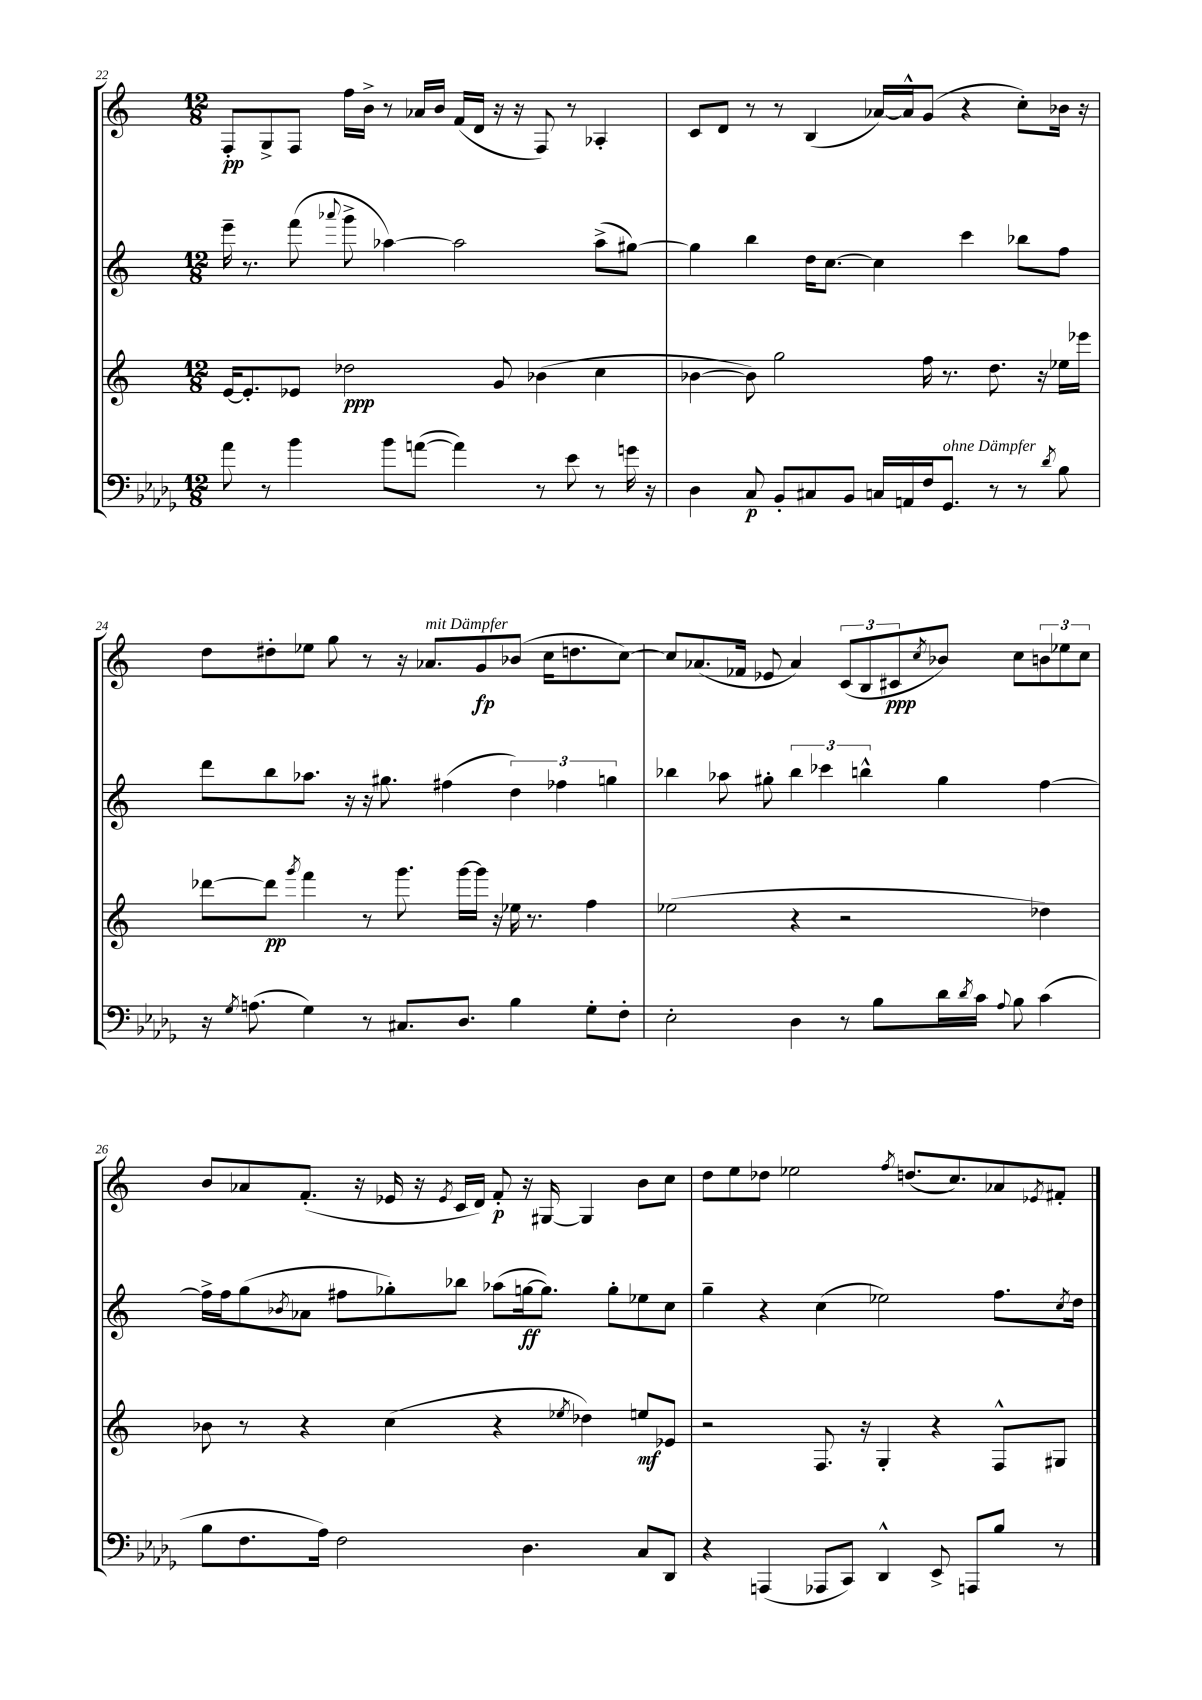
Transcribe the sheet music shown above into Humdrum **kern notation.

**kern	**kern	**kern	**kern
*staff4	*staff3	*staff2	*staff1
*clefF4	*clefG2	*clefG2	*clefG2
*k[b-e-a-d-g-]	*k[]	*k[]	*k[]
*M12/8	*M12/8	*M12/8	*M12/8
8a-	[16e	16eee~	8F'
.	8.e']	8.r	.
8r	.	.	8G^
4b-	8e-	(8fff	8F
.	.	8qqaaa-	.
.	2dd-	8ggg^	16ff
.	.	.	16b^
8b-	.	[4aa-)	8r
([8a	.	.	16a-
.	.	.	16b
4a])	.	2aa-]	(16f
.	.	.	16d
.	8g	.	16r
.	.	.	16r
8r	(4b-	.	8F)
8e-	.	.	8r
8r	4cc	(8aa-^	4A-'
16g	.	[8gg#)	.
16r	.	.	.
=	=	=	=
4D-	[4b-	4gg#]	8c
.	.	.	8d
8C	8b-])	4bb	8r
8BB-'	2gg	.	8r
8C#	.	16dd	(4B
.	.	[8.cc	.
8BB-	.	.	.
16C	.	4cc]	[16a-)
16AA	.	.	16a-^^]
16F	16ff	.	(8g
8.GG-	8.r	.	.
.	.	4ccc	4r
8r	8.dd	.	.
8r	.	8bb-	8cc')
.	16r	.	.
8qd-	.	.	.
8B-	16ee-	8ff	16b-
.	16eee-	.	16r
=	=	=	=
16r	[8ddd-	8ddd	8dd
8qG-	.	.	.
(8.A	.	.	.
.	8ddd-]	8bb	8dd#'
.	8qggg	.	.
4G-)	4fff	8.aa-	8ee-
.	.	.	8gg
.	.	16r	.
8r	8r	16r	8r
.	.	8.gg#	.
8.C#	8.ggg	.	16r
.	.	.	8.a-
.	.	(4ff#	.
8.D-	[16ggg	.	.
.	16ggg]	.	8g
.	16r	.	.
4B-	16ee-	6dd)	(8b-
.	8.r	.	.
.	.	.	16cc
.	.	6ff-	.
.	.	.	8.dd
8G-'	4ff	.	.
.	.	6gg	.
8F'	.	.	[8cc)
=	=	=	=
2E-'	(2ee-	4bb-	8cc]
.	.	.	(8.a-
.	.	8aa-	.
.	.	.	16f-
.	.	8gg#'	8e-
4D-	4r	6bb-	4a-)
.	.	6ccc-	.
8r	2r	.	(12c
.	.	6bb^^	12B
8B-	.	.	.
.	.	.	12c#
.	.	.	8qcc
16d-	.	4gg#	8b-)
8qd-	.	.	.
16c	.	.	.
8qqA-	.	.	.
8B-	.	.	8cc
(4c	4dd-)	[4ff	12b
.	.	.	12ee-
.	.	.	12cc
=	=	=	=
8B-	8b-	16ff^]	8b
.	.	16ff	.
8.F	8r	(8gg	8a-
.	.	8qb-	.
.	4r	8a-	(8.f'
16A-)	.	.	.
2F	.	8ff#	.
.	.	.	16r
.	(4cc	8gg-')	16e-
.	.	.	16r
.	.	.	8qe-
.	.	8bb-	16c
.	.	.	16d)
.	4r	(8aa-	8f'
4.D-	.	[16gg	16r
.	.	8.gg])	[16G#
.	8qee-	.	.
.	4dd-)	.	4G#]
.	.	8gg'	.
8C	8ee	8ee-	8b
8DD-	8e-	8cc	8cc
=	=	=	=
4r	2r	4gg~	8dd
.	.	.	8ee
(4AAA	.	4r	8dd-
.	.	.	2ee-
8AAA-	8.F	(4cc	.
8CC)	.	.	.
.	16r	.	.
4DD-^^	4G'	2ee-)	.
.	.	.	8qff
.	.	.	(8.dd
8EE-^	4r	.	.
.	.	.	8.cc)
8AAA	.	.	.
8B-	8F^^	8.ff	8a-
.	.	.	8qe-
8r	8G#	.	8f#'
.	.	8qcc	.
.	.	16dd	.
==	==	==	==
*-	*-	*-	*-
